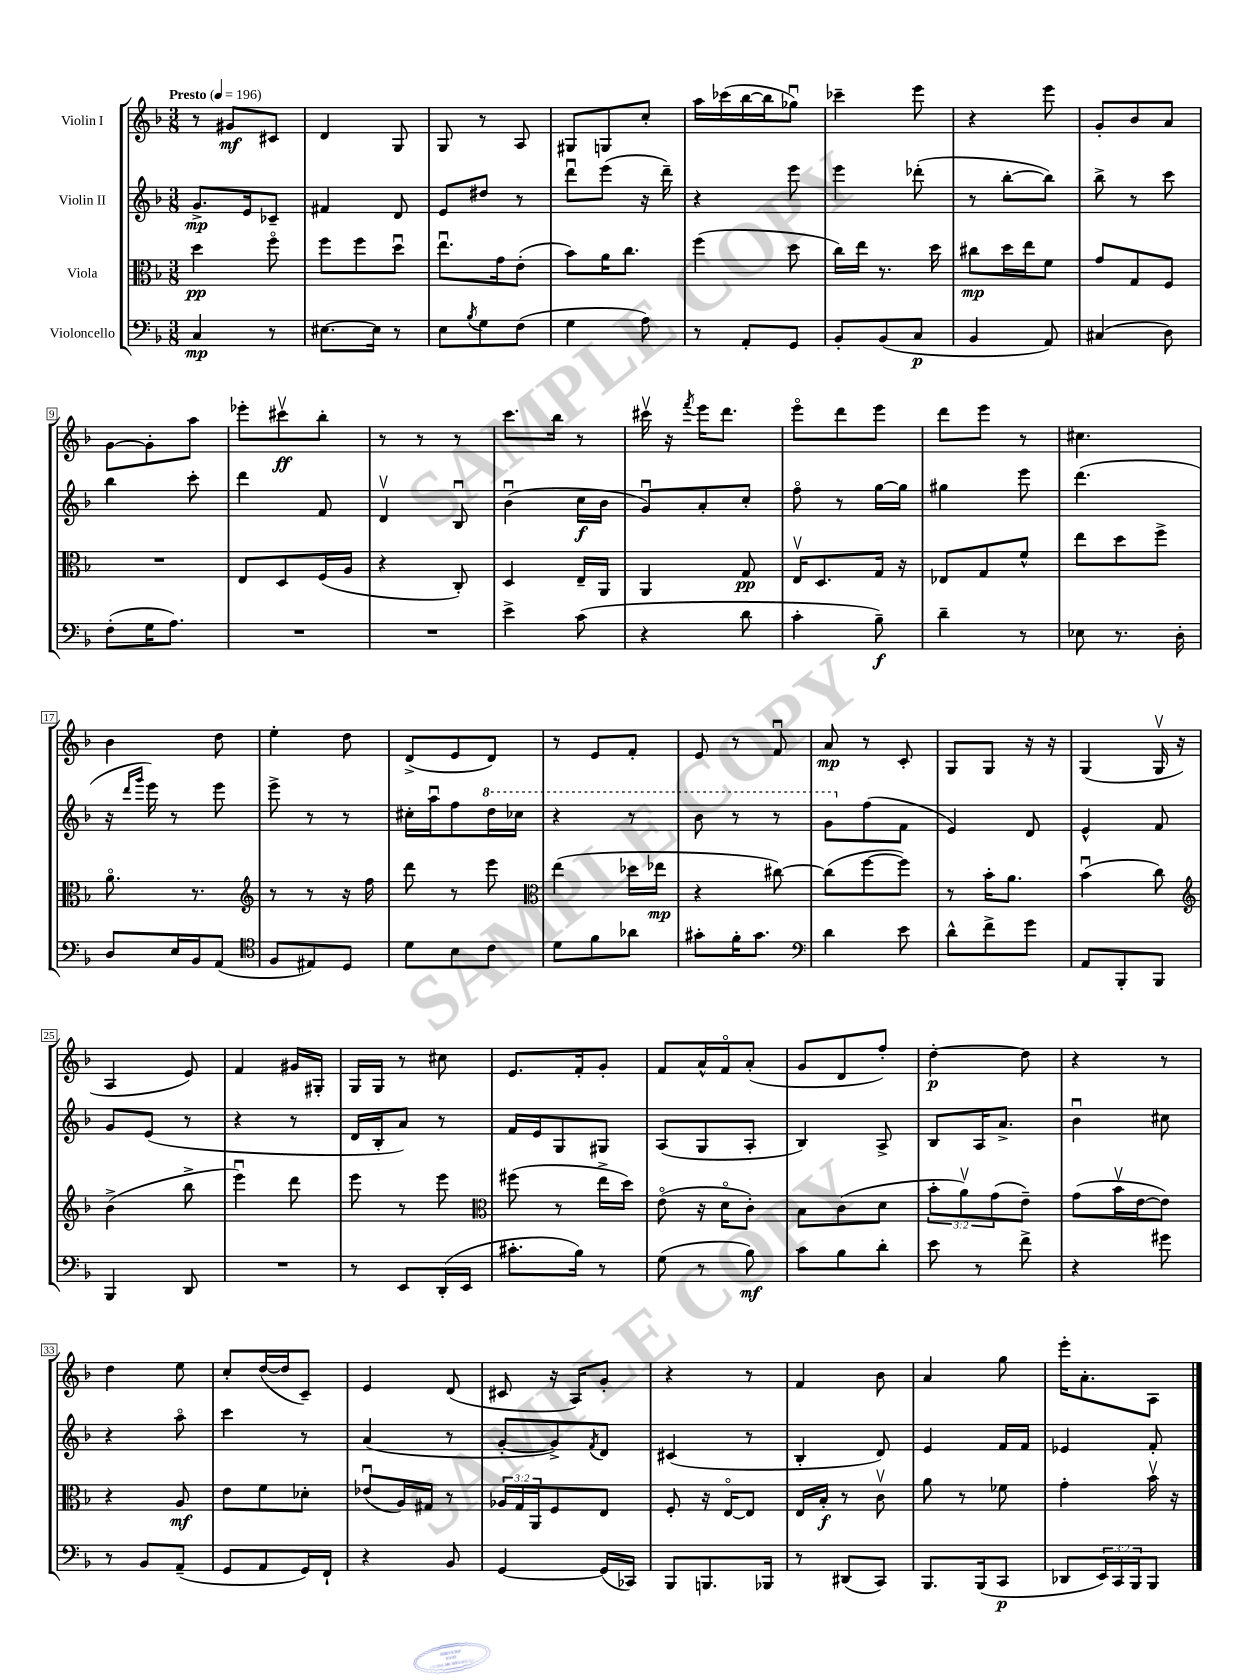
<<
\new StaffGroup <<
\new Staff = "s0" \with { instrumentName = "Violin I" } {
    \clef treble \key f \major \numericTimeSignature \time 3/8 \tempo "Presto" 4 = 196
    r8 gis'8\mf cis'8 |
    d'4 g8 |
    g8 r8 a8 |
    gis8 g8 c''8-. |
    a''16 ces'''16( bes''16~ bes''16 ges''8\downbow) |
    ces'''4-- e'''8 |
    r4 e'''8 |
    g'8-. bes'8 a'8 |
    g'8~ g'8-. a''8 |
    ees'''8-. cis'''8\upbow\ff bes''8-. |
    r8 r8 r8 |
    c'''8. bes''16 r8 |
    cis'''16\upbow r16 \acciaccatura { f'''8 } e'''16 d'''8. |
    e'''8\flageolet d'''8 e'''8 |
    d'''8 e'''8 r8 |
    cis''4. |
    bes'4 d''8 |
    e''4-. d''8 |
    d'8->( e'8 d'8) |
    r8 e'8 f'8-. |
    e'8 r8 f'8\downbow |
    a'8\mp r8 c'8-. |
    g8 g8 r16 r16 |
    g4( g16\upbow r16 |
    a4 e'8) |
    f'4 gis'16 gis16-. |
    g16 g16 r8 cis''8 |
    e'8. f'16-. g'8-. |
    f'8 a'16-^ f'16\flageolet a'8-.( |
    g'8 d'8 f''8-.) |
    d''4~-.\p d''8 |
    r4 r8 |
    d''4 e''8 |
    c''8-. d''16~( d''16 c'8--) |
    e'4 d'8( |
    cis'8 r16 a16) g'8-. |
    r4 r8 |
    f'4 bes'8 |
    a'4 g''8 |
    e'''16-. a'8.-. a8 \bar "|." |
}
\new Staff = "s1" \with { instrumentName = "Violin II" } {
    \clef treble \key f \major \numericTimeSignature \time 3/8
    g'8.->\mp e'16 ces'8-- |
    fis'4 d'8 |
    e'8 dis''8 r8 |
    d'''8\downbow e'''8( r16 d'''16--) |
    r4 e'''8 |
    e'''4 des'''8-.( |
    r8 bes''8~-. bes''8) |
    bes''8-> r8 c'''8 |
    bes''4 c'''8-. |
    d'''4 f'8 |
    d'4\upbow bes8\downbow |
    bes'4\downbow( c''16\f bes'16 |
    g'8\downbow) a'8-. c''8-. |
    f''8\flageolet r8 g''16~ g''16 |
    gis''4 e'''8 |
    d'''4.( |
    r16 \grace { d'''16 g'''16 } e'''16) r8 e'''8 |
    e'''8-> r8 r8 |
    cis''16-. a''16\downbow f''8 \ottava #1 d'''16 ces'''16 |
    r4 r8 |
    bes''8 r8 r8 |
    g''8 \ottava #0 f''8( f'8 |
    e'4) d'8 |
    e'4-^ f'8 |
    g'8 e'8( r8 |
    r4 r8 |
    d'16 bes16-. a'8) r8 |
    f'16 e'16 g8 gis8 |
    a8( g8 a8-. |
    bes4) a8-> |
    bes8 a16 a'8.-> |
    bes'4\downbow cis''8 |
    r4 a''8\flageolet |
    c'''4 r8 |
    a'4( r8 |
    g'8~-. g'8->) \acciaccatura { f'8 } d'8 |
    cis'4( r8 |
    bes4-. d'8) |
    e'4 f'16 f'16 |
    ees'4 f'8-. \bar "|." |
}
\new Staff = "s2" \with { instrumentName = "Viola" } {
    \clef alto \key f \major \numericTimeSignature \time 3/8 \override Staff.TupletNumber.text = #tuplet-number::calc-fraction-text
    d''4\pp f''8\flageolet |
    f''8 f''8 d''8\downbow |
    e''8.\downbow g'16 e'8-.( |
    bes'8) a'16 c''8. |
    f''4( d''8 |
    c''16) e''16 r8. d''16 |
    cis''8\mp d''16 e''16 f'8 |
    g'8 g8 f8 |
    R4. |
    e8 d8 f16( a16 |
    r4 c8-.) |
    d4 e16-- a,16 |
    a,4 g8\pp |
    e16\upbow d8. g16 r16 |
    ees8 g8 f'8-^ |
    e''8 d''8 f''8-> |
    a'8.\flageolet r8. |
    \clef treble r8 r8 r16 f''16 |
    d'''8 r8 e'''8 |
    \clef alto e''4( des''16 ees''16\mp |
    r4 cis''8~) |
    cis''8( f''8~ f''8) |
    r8 bes'16-. a'8. |
    bes'4\downbow( c''8) |
    \clef treble bes'4->( bes''8-> |
    e'''4\downbow) d'''8 |
    e'''8 r8 e'''8 |
    \clef alto fis''8( r8 e''16-> d''16) |
    e'8\flageolet( r16 d'16\flageolet c'8-.) |
    bes8 c'8( d'8 |
    \tuplet 3/2 { bes'8-. a'8\upbow) g'8( } e'8--) |
    g'8( bes'16\upbow e'16~ e'8) |
    r4 a8\mf |
    e'8 f'8 des'8-. |
    ees'8\downbow( a16) gis16 r8 |
    \tuplet 3/2 { aes16 g16 a,16 } f8 e8 |
    f8-. r16 e16~\flageolet e8 |
    e16 bes16-.\f r8 c'8\upbow |
    a'8 r8 fes'8 |
    g'4-. bes'16\upbow r16 \bar "|." |
}
\new Staff = "s3" \with { instrumentName = "Violoncello" } {
    \clef bass \key f \major \numericTimeSignature \time 3/8 \override Staff.TupletNumber.text = #tuplet-number::calc-fraction-text
    c4\mp r8 |
    eis8.~ eis16 r8 |
    e8 \acciaccatura { bes8 } g8 f8( |
    g4 a8) |
    r8 a,8-. g,8 |
    bes,8-. bes,8( c8\p |
    bes,4 a,8) |
    cis4( d8) |
    f8-.( g16 a8.) |
    R4. |
    R4. |
    e'4-> c'8( |
    r4 d'8 |
    c'4-. bes8--\f) |
    d'4-- r8 |
    ees8 r8. d16-. |
    d8 e16 bes,16 a,8( |
    \clef tenor f8 eis8) d8 |
    d'8 bes8 c'8 |
    d'8 f'8 aes'8 |
    gis'8-. f'16-. gis'8. |
    \clef bass d'4 e'8 |
    d'8-^ f'8-> g'8 |
    a,8 bes,,8-. bes,,8 |
    bes,,4 d,8 |
    R4. |
    r8 e,8 d,16-.( e,16 |
    cis'8.-. bes16) r8 |
    g8( r8 bes8\mf) |
    c'8 bes8 d'8-. |
    e'8 r8 f'8-> |
    r4 gis'8 |
    r8 bes,8 a,8--( |
    g,8 a,8 g,16) f,16-! |
    r4 bes,8 |
    g,4~ g,16( ces,16) |
    bes,,8 b,,8. bes,,16 |
    r8 dis,8( c,8) |
    bes,,8. bes,,16( c,8\p |
    des,8 \tuplet 3/2 { e,16) c,16 bes,,16 } bes,,8 \bar "|." |
}
>>
>>
\layout { \context { \Score \override BarNumber.stencil = #(make-stencil-boxer 0.1 0.3 ly:text-interface::print) } }
